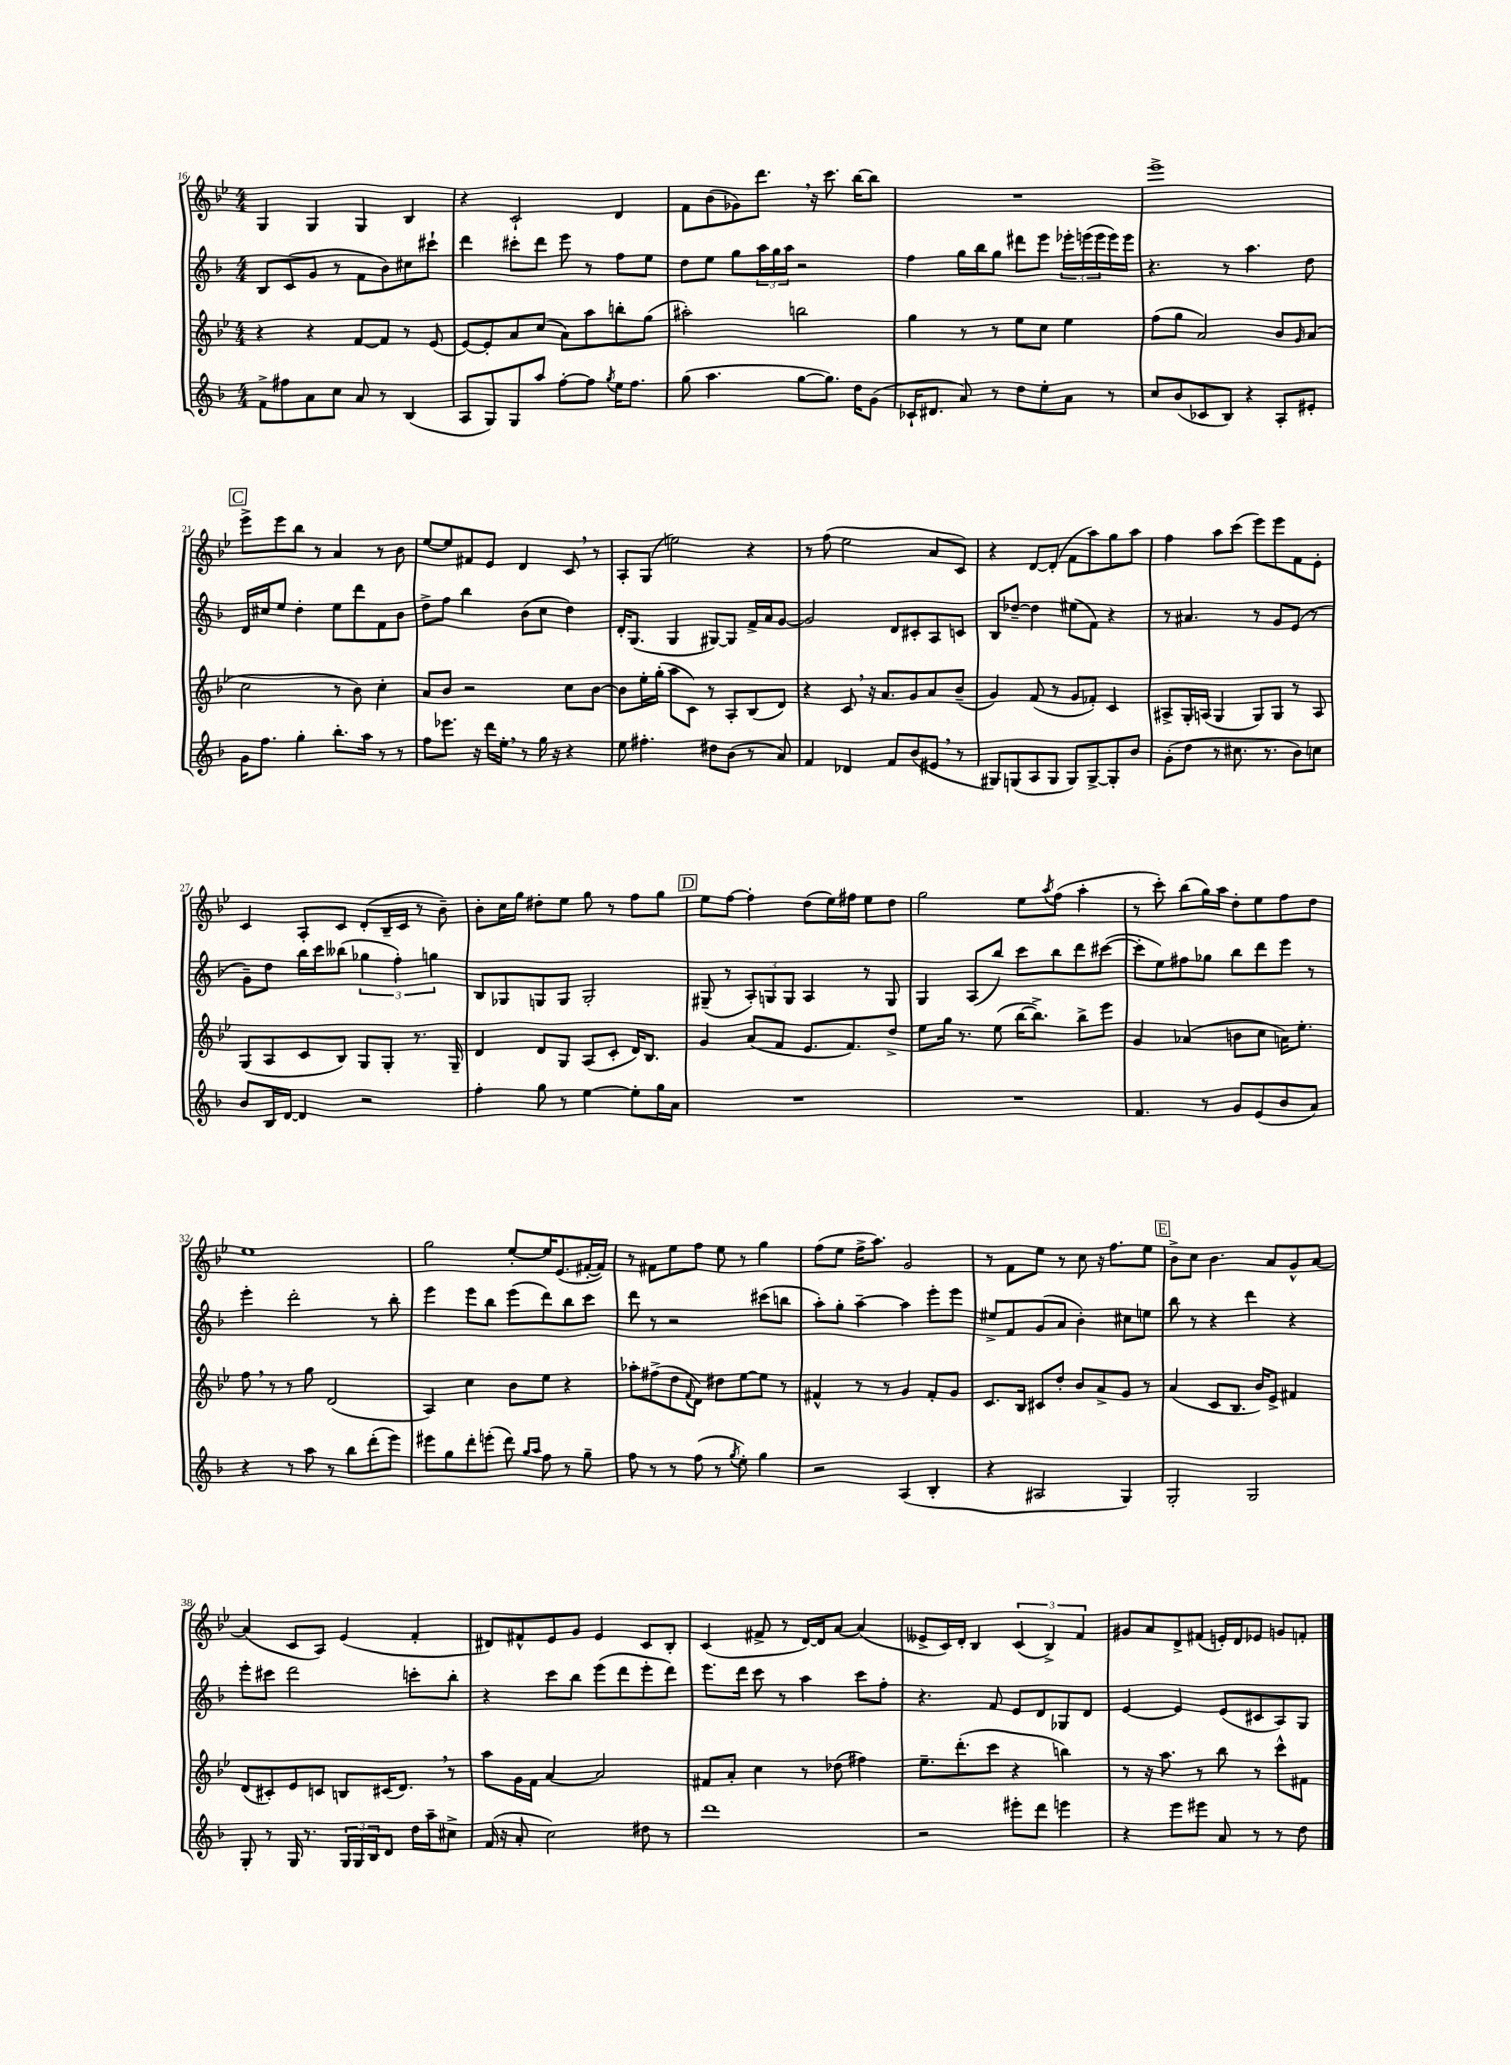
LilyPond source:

<<
\new StaffGroup <<
\new Staff = "s0" {
    \clef treble \key bes \major \numericTimeSignature \time 4/4
    g4 g4 g4 bes4 |
    r4 c'2-! d'4 |
    f'8 bes'8( ges'8) d'''8. \breathe r16 c'''8. bes''16~ bes''8 |
    R1 |
    ees'''1-> |
    \mark \markup { \box "C" } ees'''8-> ees'''8 bes''8 r8 a'4 r8 bes'8 |
    ees''8~ ees''8 fis'8 ees'8 d'4 c'8 \breathe r8 |
    a8-. g8( e''2) r4 |
    r8 f''8( ees''2 a'8 c'8) |
    r4 d'8~ d'8-.( f'8 a''8) g''8 a''8 |
    f''4 a''8 c'''8( ees'''8) ees'''8 f'8 ees'8-. |
    c'4 a8-. c'8 d'8-.( bes16-- c'16 r8 bes'8--) |
    bes'8-. c''16 g''16 dis''8-. ees''8 g''8 r8 f''8 g''8 |
    \mark \markup { \box "D" } ees''8 f''8~ f''4-. d''8( ees''16) fis''16 ees''8 d''8 |
    g''2 ees''8 \acciaccatura { a''8 } f''8( a''4-. |
    r8 c'''8-.) bes''8( g''16) a''16 d''8-. ees''8 f''8 d''8 |
    ees''1 |
    g''2 ees''8~-. ees''16 ees'8.( fis'16~-. fis'16) |
    r8 fis'8 ees''8 f''8 ees''8 r8 g''4 |
    f''8( ees''8 f''16-> a''8.) g'2 |
    r8 f'8 ees''8 r8 c''8 r16 f''8. ees''8 |
    \mark \markup { \box "E" } bes'8-> c''8 bes'4. a'8 g'8-^ a'8~ |
    a'4( c'8 a8) ees'4( f'4-. |
    dis'8) fis'8-^ ees'8 g'8 ees'4 c'8 bes8-. |
    c'4( fis'8-> r8 d'16~) d'16 a'8~ a'4( |
    eeses'8-> c'16) d'16-. bes4 \tuplet 3/2 { c'4( bes4->) f'4 } |
    gis'8 a'8 d'8-> fis'8( e'16-.) d'16 ees'8 g'8 f'8-. \bar "|." |
}
\new Staff = "s1" {
    \clef treble \key f \major \numericTimeSignature \time 4/4
    bes8 c'8( g'8 r8 f'8 bes'8) cis''8 cis'''8-! |
    d'''4 cis'''8-. d'''8 e'''8 r8 f''8 e''8 |
    d''8 e''8 g''8 \tuplet 3/2 { a''16 g''16 a''16 } r2 |
    f''4 g''16 bes''16 g''8 dis'''8 e'''8 \tuplet 3/2 { ees'''16-. e'''16( e'''16 } e'''16) e'''16 |
    r4. r8 a''4. d''8 |
    \mark \markup { \box "C" } d'16 cis''16 e''8 d''4-. e''8 d'''8 f'8 bes'8 |
    d''8-> f''8 bes''4 bes'8( c''8 d''4) |
    d'16-. g8.( g4 gis8~) gis8 f'16-> a'16 g'8~ |
    g'2 d'8 cis'8-. a8 c'8 |
    bes8 des''8~-- des''4 eis''8( f'8) r4 |
    r8 ais'4. r8 g'8 e'8( r8 |
    g'8--) d''8 bes''16 c'''16 beses''8( \tuplet 3/2 { ges''4 f''4-.) g''4 } |
    bes8 ges8 g8 g8 g2-. |
    \mark \markup { \box "D" } gis8--( r8 \tuplet 3/2 { a8-.) g8 g8 } a4 r8 g8 |
    g4 a8( bes''8) c'''8 bes''8 d'''8 cis'''8~( |
    cis'''8-. e''8) fis''8 ges''8 bes''8 d'''8 e'''8 r8 |
    e'''4-. d'''2-. r8 bes''8-. |
    e'''4 e'''8 bes''8 e'''8( d'''8) bes''8 c'''8 |
    d'''8 r8 r2 cis'''8( b''8 |
    a''8-.) g''8-. a''4~-- a''4 e'''8-. e'''8 |
    eis''8-> f'8 g'8( a'8 bes'4-.) cis''8 e''8 |
    \mark \markup { \box "E" } bes''8 r8 r4 d'''4 r4 |
    e'''8-. cis'''8 d'''2 c'''8-. bes''8-. |
    r4 c'''8 bes''8 e'''8( d'''8 e'''8-. d'''8) |
    e'''8. d'''16 c'''8 r8 a''4 c'''8 f''8-. |
    r4. f'8 e'8 d'8 ges8 d'8 |
    e'4~ e'4 e'8( cis'8 a8) g8 \bar "|." |
}
\new Staff = "s2" {
    \clef treble \key bes \major \numericTimeSignature \time 4/4
    r4 r4 f'8~ f'8 r8 ees'8( |
    ees'8~) ees'8-. a'8 c''8( a'8) a''8 b''8-. g''8( |
    ais''2-.) b''2 |
    g''4 r8 r8 ees''8 c''8 ees''4 |
    f''8( g''8 a'2) bes'8 \grace { g'16 } a'8( |
    \mark \markup { \box "C" } c''2 r8 bes'8) c''4-. |
    a'8 bes'8 r2 c''8 bes'8~ |
    bes'8 ees''16-. g''16-.( a''8 c'8) r8 a8-. bes8( d'8) |
    r4 c'8 \breathe r16 a'8. g'8 a'8 bes'8--( |
    g'4) f'8( r8 g'8 fes'8-.) c'4 |
    ais8-> g16-. a16( g4 g8) g8 r8 a8 |
    g8( a8 c'8 bes8) g8 g8-. r8. g16-- |
    d'4 d'8 g8 a8( c'8-. d'16) bes8. |
    \mark \markup { \box "D" } g'4 a'8( f'8 ees'8. f'8.) d''8-> |
    ees''8 g''16 r8. ees''8( bes''16~ bes''8.->) bes''8-> ees'''8 |
    g'4 aes'4( b'8 c''8 a'16) ees''8.-. |
    f''8 \breathe r8 r8 g''8 d'2( |
    a4) c''4 bes'8 ees''8 r4 |
    aes''8-. fis''8->( d''8 \appoggiatura { f'8 } d'8) dis''8 ees''8~ ees''8 r8 |
    fis'4-^ r8 r8 g'4 fis'8-. g'8 |
    c'8. bes16 cis'8 d''8-. bes'8 a'8-> g'8 r8 |
    \mark \markup { \box "E" } a'4( c'8 bes8. bes'16) ees'8-> fis'4 |
    d'8( cis'8-.) ees'8 c'8 b8 cis'16( d'8.) \breathe r8 |
    a''8 g'16 f'16 a'4~ a'2 |
    fis'8 a'8-. c''4 r8 des''8( fis''4) |
    ees''8.-- d'''8.-.( c'''8 r4 b''4) |
    r8 r16 a''8. r8 bes''8 r8 c'''8-^ fis'8 \bar "|." |
}
\new Staff = "s3" {
    \clef treble \key f \major \numericTimeSignature \time 4/4
    f'8-> fis''8 a'8 c''8 a'8 r8 bes4( |
    a8 g8) g8 a''8 f''8~-. f''8 \acciaccatura { g''8 } e''16 f''8. |
    g''8( a''4. g''8~ g''8.) d''16 g'8( |
    ces'16-! dis'8. a'8) r8 d''8 e''8-. a'8 r8 |
    c''8 bes'8( ces'8 bes8) r4 a8-. eis'8-. |
    \mark \markup { \box "C" } g'16 f''8. g''4-. bes''8.-. a''16 r8 r8 |
    f''8 ees'''8. r16 d'''16 e''16-. \breathe r8 g''16 r16 r4 |
    e''8 fis''4.-. dis''8 bes'8( r8 a'8) |
    f'4 des'4 f'8 bes'8( eis'8 \breathe r8 |
    gis8) g8( a8 g8 g8) g8~-> g8-. bes'8 |
    g'8-.( d''8 r8 cis''8. r8. bes'8) c''8 |
    bes'8 bes16 d'16~ d'4 r2 |
    f''4-. g''8 r8 e''4~ e''8-. g''16 a'16 |
    \mark \markup { \box "D" } R1 |
    R1 |
    f'4. r8 g'8 e'8( bes'8 a'8) |
    r4 r8 a''8 r8 bes''8 d'''8-.( e'''8) |
    eis'''8 g''8 d'''8-. e'''8-.( d'''8) \grace { g''16 a''16 } f''8 r8 g''8-- |
    f''8 r8 r8 f''8( r8 \acciaccatura { g''8 } e''8-.) g''4 |
    r2 a4( bes4-. |
    r4 ais2 g4) |
    \mark \markup { \box "E" } g2-. g2 |
    g8-. r8 g16 r8. \tuplet 3/2 { g16 g16 bes16 } d'8 d''16 a''16-- cis''8-> |
    f'16( r16 a'8-. c''2) dis''8 r8 |
    d'''1 |
    r2 eis'''8-. d'''8 e'''4 |
    r4 e'''8 eis'''8 a'8 r8 r8 d''8 \bar "|." |
}
>>
>>
\layout { \context { \Score currentBarNumber = #16 } }
